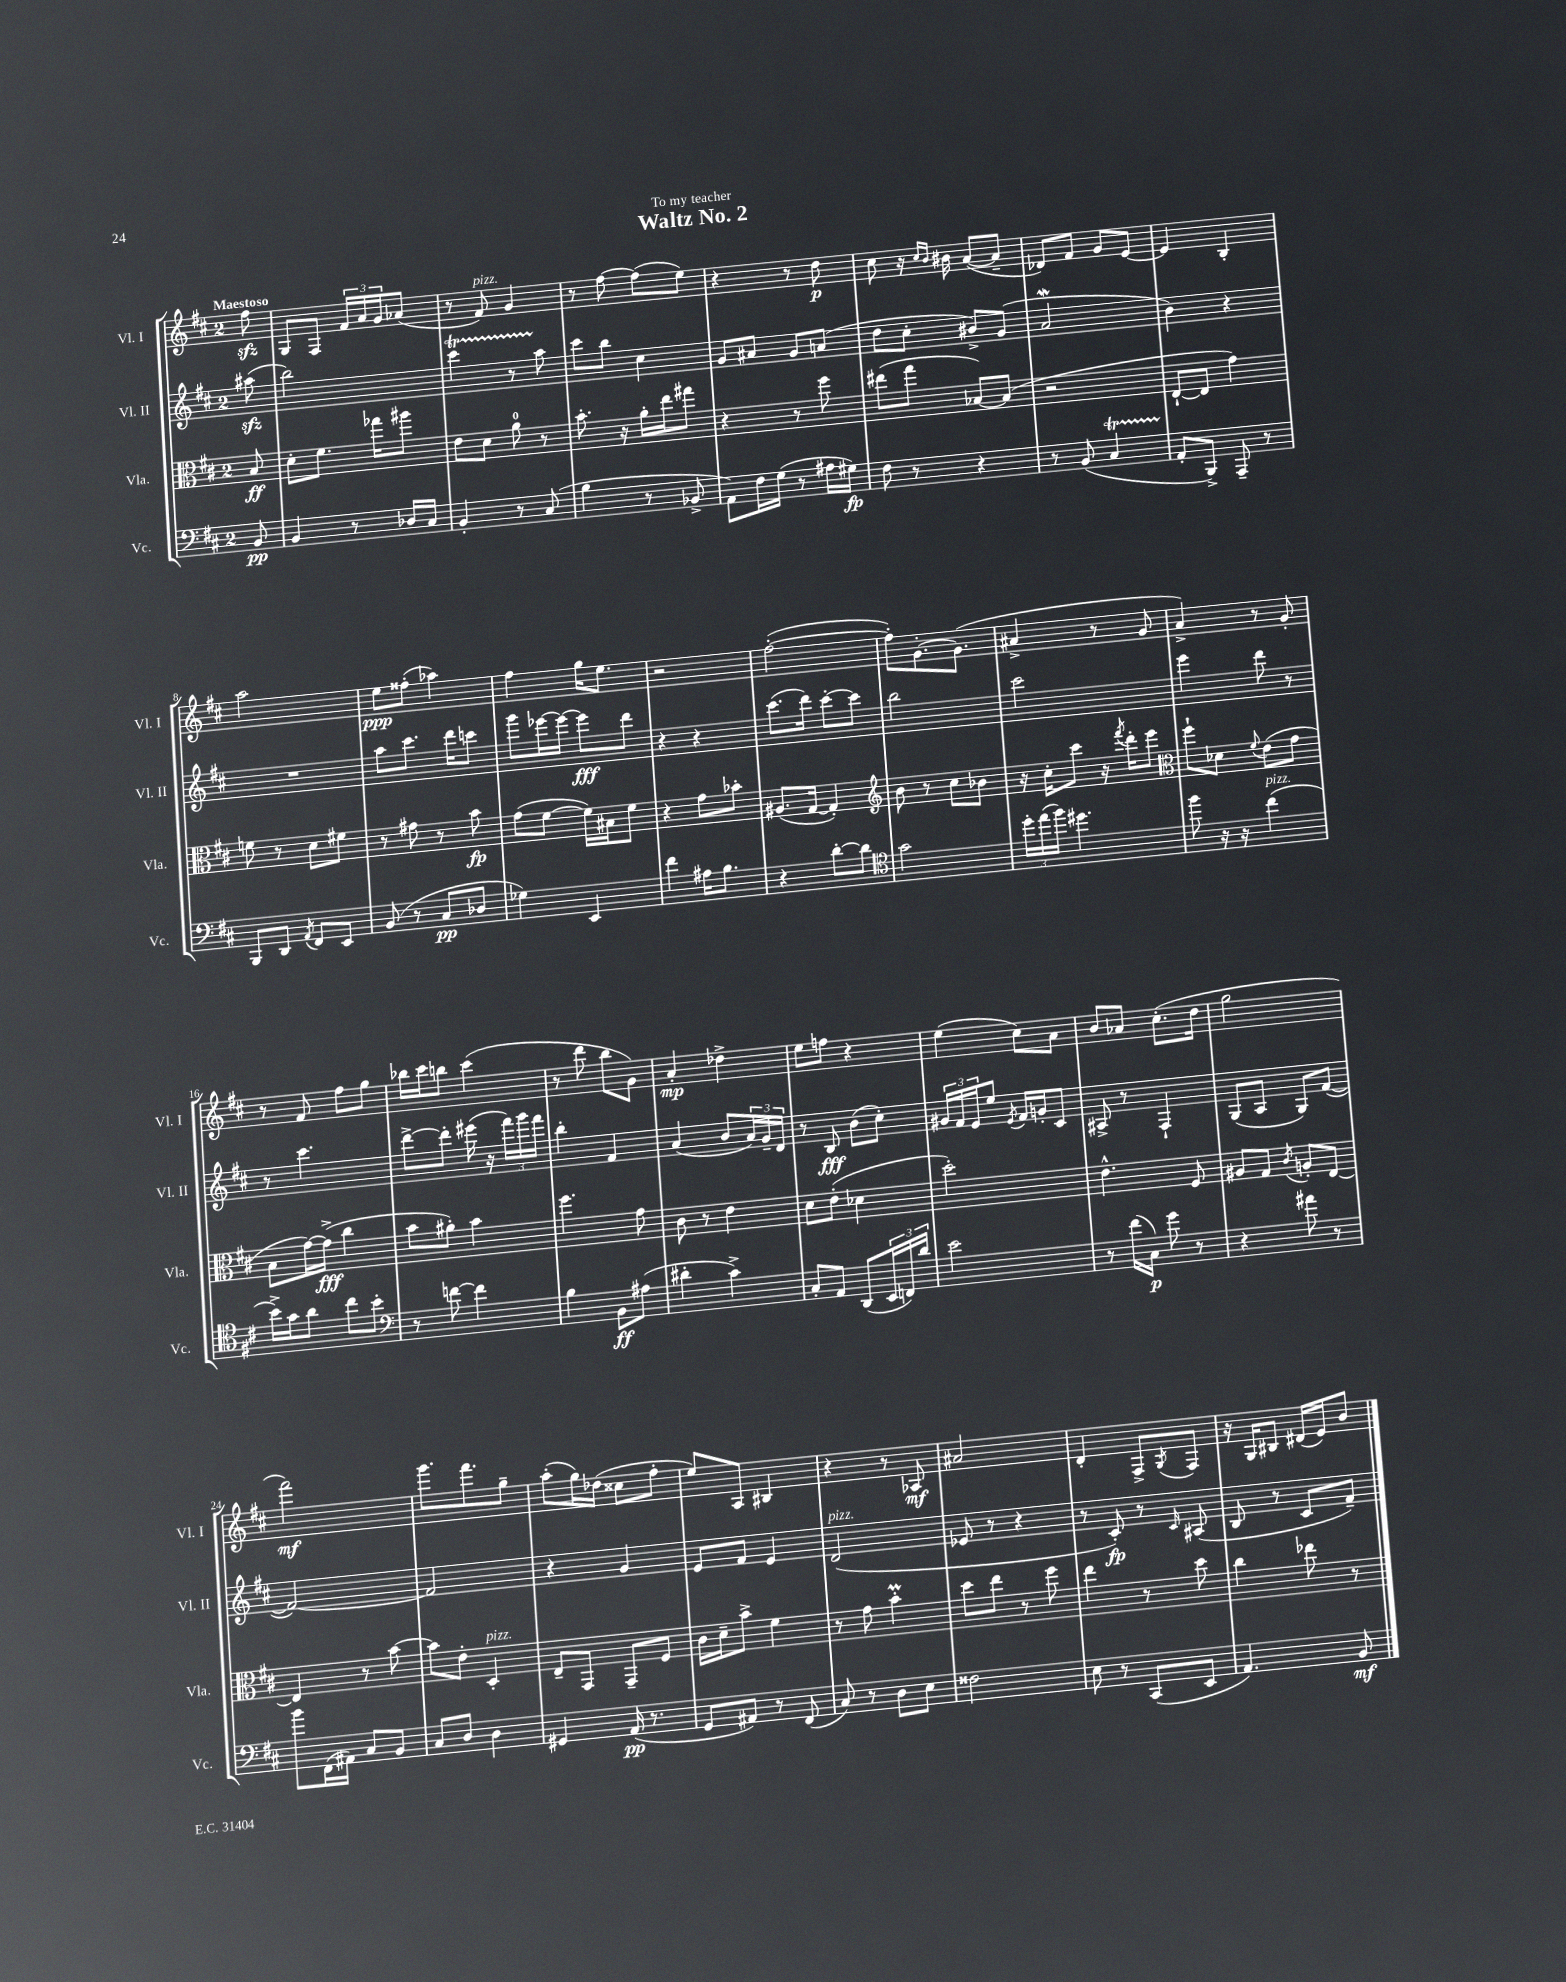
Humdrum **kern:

**kern	**dynam	**kern	**dynam	**kern	**dynam	**kern	**dynam
*part4	*part4	*part3	*part3	*part2	*part2	*part1	*part1
*staff4	*staff4	*staff3	*staff3	*staff2	*staff2	*staff1	*staff1
*I"Vc.	*	*I"Vla.	*	*I"Vl. II	*	*I"Vl. I	*
*I'Vc.	*	*I'Vla.	*	*I'Vl. II	*	*I'Vl. I	*
*clefF4	*	*clefC3	*	*clefG2	*	*clefG2	*
*k[f#c#]	*	*k[f#c#]	*	*k[f#c#]	*	*k[f#c#]	*
*M2/4	*	*M2/4	*	*M2/4	*	*M2/4	*
=	=	=	=	=	=	=	=
!	!	!	!	!	!	!LO:TX:a:B:t=Maestoso	!
8BB/	pp	8B/	ff	(8aa#Xzz\	.	8ff#zz\	.
=1	=1	=1	=1	=1	=1	=1	=1
4BB/	.	8d'\L	.	2bb\)	.	8G/L	.
.	.	8.f#\J	.	.	.	8F#/J	.
8r	.	.	.	.	.	24f#/LL	.
.	.	.	.	.	.	24a/	.
.	.	16gg-X\KL	.	.	.	.	.
.	.	.	.	.	.	24g/J	.
16D-X/LL	.	8aa#X\J	.	.	.	(8a-X/J	.
16C#/JJ	.	.	.	.	.	.	.
=2	=2	=2	=2	=2	=2	=2	=2
4BB'/	.	8e\L	.	4ccc#t\	.	8r	.
!	!	!	!	!	!	!LO:TX:a:i:t=pizz.	!
.	.	8d\J	.	.	.	8f#/)	.
8r	.	8a\	.	8r	.	4g/	.
(8C#/	.	8r	.	8aa\	.	.	.
=3	=3	=3	=3	=3	=3	=3	=3
4B\	.	8.b'\	.	8ccc#\L	.	8r	.
.	.	.	.	8bb\J	.	[8ff#\	.
.	.	16r	.	.	.	.	.
8r	.	16a'\LL	.	4cc#\	.	(8ff#\L]	.
.	.	16ee\J	.	.	.	.	.
8BB-X^/	.	8gg#X\J	.	.	.	8ee\J)	.
=4	=4	=4	=4	=4	=4	=4	=4
8AA\L)	.	4r	.	8g/L	.	4r	.
16F#\L	.	.	.	8a#X/J	.	.	.
(16G\JJ	.	.	.	.	.	.	.
8r	.	8r	.	8g/L	.	8r	.
16A#X\LL	.	8ff#\	.	(8an/J	.	8dd\	p
16G#X\JJ)	fp	.	.	.	.	.	.
=5	=5	=5	=5	=5	=5	=5	=5
8F#\	.	(8ee#X\L	.	8dd\L	.	8cc#\	.
8r	.	8gg\J	.	8cc#'\J	.	16r	.
.	.	.	.	.	.	16qqcc#/LL	.
.	.	.	.	.	.	16qqb/JJ	.
.	.	.	.	.	.	16b#X\	.
4r	.	[8B-X/L)	.	8b#X^/L)	.	([8a/L	.
.	.	(8B-/J]	.	(8g/J	.	8a~/J]	.
=6	=6	=6	=6	=6	=6	=6	=6
8r	.	2r	.	2aW/	.	8d-X/L)	.
(8BB/	.	.	.	.	.	8f#/J	.
4C#t/	.	.	.	.	.	8g/L	.
.	.	.	.	.	.	[8e/J	.
=7	=7	=7	=7	=7	=7	=7	=7
8AA'/L	.	[8E`/L	.	4b\)	.	4e/]	.
8BBB^/J)	.	8E/J]	.	.	.	.	.
8AAA~/	.	4g\)	.	4r	.	4B'/	.
8r	.	.	.	.	.	.	.
!!LO:LB:g=z
=8	=8	=8	=8	=8	=8	=8	=8
8BBB/L	.	8fn\	.	2r	.	2aa\	.
8DD/J	.	8r	.	.	.	.	.
8qAA/	.	.	.	.	.	.	.
8FF#/L	.	8d\L	.	.	.	.	.
8EE/J	.	8f#X\J	.	.	.	.	.
=9	=9	=9	=9	=9	=9	=9	=9
(8BB/	.	8r	.	8aa\L	.	8ee\L	ppp
8r	.	8g#X\	.	8.ccc#\J	.	(8ff##X'\J	.
8C#/L	pp	8r	.	.	.	4aa-X\)	.
.	.	.	.	16ddd\KL	.	.	.
8D-X/J	.	8b\	fp	8cccn\J	.	.	.
=10	=10	=10	=10	=10	=10	=10	=10
4G-X\)	.	(8g\L	.	8ggg\L	.	4ff#\	.
.	.	[8f#\J	.	[16eee-X\L	.	.	.
.	.	.	.	16eee-\JJ_	.	.	.
4EE/	.	16f#\LL])	.	8eee-\L]	fff	16gg\KL	.
.	.	16B#X\J	.	.	.	8.ee\J	.
.	.	8f#\J	.	8ddd\J	.	.	.
=11	=11	=11	=11	=11	=11	=11	=11
4f#\	.	4r	.	4r	.	2r	.
16A#X\KL	.	8g\L	.	4r	.	.	.
8.B\J	.	.	.	.	.	.	.
.	.	8b-X'\J	.	.	.	.	.
=12	=12	=12	=12	=12	=12	=12	=12
4r	.	(8.A#X/L	.	(8.ccc#\L	.	([2ff#'\	.
.	.	[16G/Jk	.	16ddd\Jk)	.	.	.
[8d'\L	.	4G'/])	.	[8ccc#'\L	.	.	.
8d\J]	.	.	.	8ccc#\J]	.	.	.
=13	=13	=13	=13	=13	=13	=13	=13
*clefC4	*	*clefG2	*	*	*	*	*
2g\	.	8b\	.	2bb\	.	8ff#'\L])	.
.	.	8r	.	.	.	[8.g'\	.
.	.	8cc#\L	.	.	.	.	.
.	.	.	.	.	.	(8.g\J]	.
.	.	8b-X\J	.	.	.	.	.
=14	=14	=14	=14	=14	=14	=14	=14
24dd'\LL	.	16r	.	2ccc#\	.	4a#X^/	.
(24ee\	.	.	.	.	.	.	.
.	.	16cc#'\KL	.	.	.	.	.
24ff#\JJ)	.	.	.	.	.	.	.
4.dd#X\	.	8ccc#\J	.	.	.	.	.
.	.	16r	.	.	.	8r	.
.	.	8qfff#/	.	.	.	.	.
.	.	16ddd'\KL	.	.	.	.	.
.	.	8eee\J	.	.	.	8g/	.
=15	=15	=15	=15	=15	=15	=15	=15
*	*	*clefC3	*	*	*	*	*
8ff#\	.	8ff#`\L	.	4eee\	.	4a^/)	.
16r	.	8d-X\J	.	.	.	.	.
16r	.	.	.	.	.	.	.
.	.	8qqf#/	.	.	.	.	.
!LO:TX:a:i:t=pizz.	!	!	!	!	!	!	!
(4cc#\	.	(8e\L	.	8ddd\	.	8r	.
.	.	8g\J	.	8r	.	8g'/	.
!!LO:LB:g=z
=16	=16	=16	=16	=16	=16	=16	=16
16b^\LL)	.	8B\L	.	8r	.	8r	.
16g\J	.	.	.	.	.	.	.
8a\J	.	[16g\L)	.	4.ccc#\	.	8f#/	.
.	.	(16g^\JJ]	fff	.	.	.	.
8cc#\L	.	4cc#\	.	.	.	8ff#\L	.
8b'\J	.	.	.	.	.	8gg\J	.
=17	=17	=17	=17	=17	=17	=17	=17
*clefF4	*	*	*	*	*	*	*
8r	.	8b\L	.	[8ddd^\L	.	16bb-X\LL	.
.	.	.	.	.	.	16ccc#\J	.
[8fn\	.	8a#X'\J)	.	8ddd'\J]	.	8bbn\J	.
4f\]	.	4b\	.	(16eee#X\	.	(4ccc#\	.
.	.	.	.	16r	.	.	.
.	.	.	.	24fff#\LL)	.	.	.
.	.	.	.	24ggg\	.	.	.
.	.	.	.	24fff#\JJ	.	.	.
=18	=18	=18	=18	=18	=18	=18	=18
4B\	.	4.ff#\	.	4bb'\	.	8r	.
.	.	.	.	.	.	8ddd\	.
8BB\L	ff	.	.	4f#/	.	8bb\L	.
(8A#X\J	.	8g\	.	.	.	8g\J)	.
=19	=19	=19	=19	=19	=19	=19	=19
4d#X'\	.	8c#\	.	(4a/	.	4a'/	mp
.	.	8r	.	.	.	.	.
4c#^\)	.	4e\	.	8b/L	.	4dd-X^\	.
.	.	.	.	24a/L)	.	.	.
.	.	.	.	24g~/	.	.	.
.	.	.	.	24d/JJ	.	.	.
=20	=20	=20	=20	=20	=20	=20	=20
8C#'/L	.	8d\L	.	8r	.	8ee\L	.
8AA/J	.	(8e'\J	.	8B/	fff	8ffn\J	.
(8DD/L	.	4d-X\	.	(8b\L	.	4r	.
24EE/L	.	.	.	8cc#'\J)	.	.	.
24FFn/)	.	.	.	.	.	.	.
24d/JJ	.	.	.	.	.	.	.
=21	=21	=21	=21	=21	=21	=21	=21
2e\	.	2dd'\)	.	24g#X/LL	.	(4ee\	.
.	.	.	.	24f#/	.	.	.
.	.	.	.	24e/J	.	.	.
.	.	.	.	8ee/J	.	.	.
.	.	.	.	8qe/	.	.	.
.	.	.	.	16f#/LL	.	8cc#\L)	.
.	.	.	.	16gn'/J	.	.	.
.	.	.	.	8c#/J	.	8a\J	.
=22	=22	=22	=22	=22	=22	=22	=22
8r	.	4.e^^\	.	8A#X^/	.	8b/L	.
(16f#\LL	.	.	.	8r	.	8a-X/J	.
16C#\JJ)	p	.	.	.	.	.	.
8g\	.	.	.	4F#`/	.	(8.cc#'\L	.
8r	.	8F#/	.	.	.	.	.
.	.	.	.	.	.	16dd\Jk	.
=23	=23	=23	=23	=23	=23	=23	=23
4r	.	8A#X/L	.	(8G/L	.	2gg\	.
.	.	8G/J	.	8A/J	.	.	.
.	.	8qc#/	.	.	.	.	.
8a#X\	.	8An'/L	.	8G/L)	.	.	.
8r	.	[8E/J	.	([8f#/J	.	.	.
!!LO:LB:g=z
=24	=24	=24	=24	=24	=24	=24	=24
8b\L	.	4E/]	.	2f#/_)	.	2fff#\)	mf
(16FF#\L	.	.	.	.	.	.	.
16AA#X\JJ)	.	.	.	.	.	.	.
8C#/L	.	8r	.	.	.	.	.
8BB/J	.	[8b\	.	.	.	.	.
=25	=25	=25	=25	=25	=25	=25	=25
8C#/L	.	8b\L]	.	2f#/]	.	8.ggg\L	.
8D/J	.	8e'\J	.	.	.	.	.
.	.	.	.	.	.	8.fff#\	.
!	!	!LO:TX:a:i:t=pizz.	!	!	!	!	!
4D\	.	4D'/	.	.	.	.	.
.	.	.	.	.	.	8gg~\J	.
=26	=26	=26	=26	=26	=26	=26	=26
4GG#X/	.	8E~/L	.	4r	.	(8aa'\L	.
.	.	8GG/J	.	.	.	16gg\L)	.
.	.	.	.	.	.	(16dd-X\JJ	.
(16AA/	pp	8GG~/L	.	4g/	.	8cc##X\L	.
8.r	.	.	.	.	.	.	.
.	.	8F#/J	.	.	.	8ff#'\J	.
=27	=27	=27	=27	=27	=27	=27	=27
8GG/L	.	16c#\LL	.	8e/L	.	8ee/L)	.
.	.	16d~\J	.	.	.	.	.
8AA#X/J)	.	8b^\J	.	8f#/J	.	8A/J	.
8r	.	4f#\	.	4e/	.	4B#X/	.
(8FF#/	.	.	.	.	.	.	.
=28	=28	=28	=28	=28	=28	=28	=28
!	!	!	!	!LO:TX:a:i:t=pizz.	!	!	!
8C#/)	.	8r	.	(2d/	.	4r	.
8r	.	8g\	.	.	.	.	.
8D\L	.	4bM'\	.	.	.	8r	.
8E\J	.	.	.	.	.	8A-X/	mf
=29	=29	=29	=29	=29	=29	=29	=29
2F##X\	.	8dd\L	.	8e-X/	.	2a#X/	.
.	.	8ee\J	.	8r	.	.	.
.	.	8r	.	4r	.	.	.
.	.	8ff#\	.	.	.	.	.
=30	=30	=30	=30	=30	=30	=30	=30
8E\	.	4ee\	.	8r	.	4d'/	.
8r	.	.	.	8c#'/)	fp	.	.
(8CC#/L	.	8r	.	8r	.	8F#^/L	.
.	.	.	.	16qqc#/	.	8qG/	.
8EE/J	.	8dd\	.	(8A#X/	.	8F#/J	.
=31	=31	=31	=31	=31	=31	=31	=31
4.AA/)	.	4cc#\	.	8B/	.	16r	.
.	.	.	.	.	.	16G/KL	.
.	.	.	.	8r	.	8B#X/J	.
.	.	8ee-X\	.	8c#/L	.	(16d#X/LL	.
.	.	.	.	.	.	16e/J)	.
8BB/	mf	8r	.	8f#~/J)	.	8b/J	.
==	==	==	==	==	==	==	==
*-	*-	*-	*-	*-	*-	*-	*-
